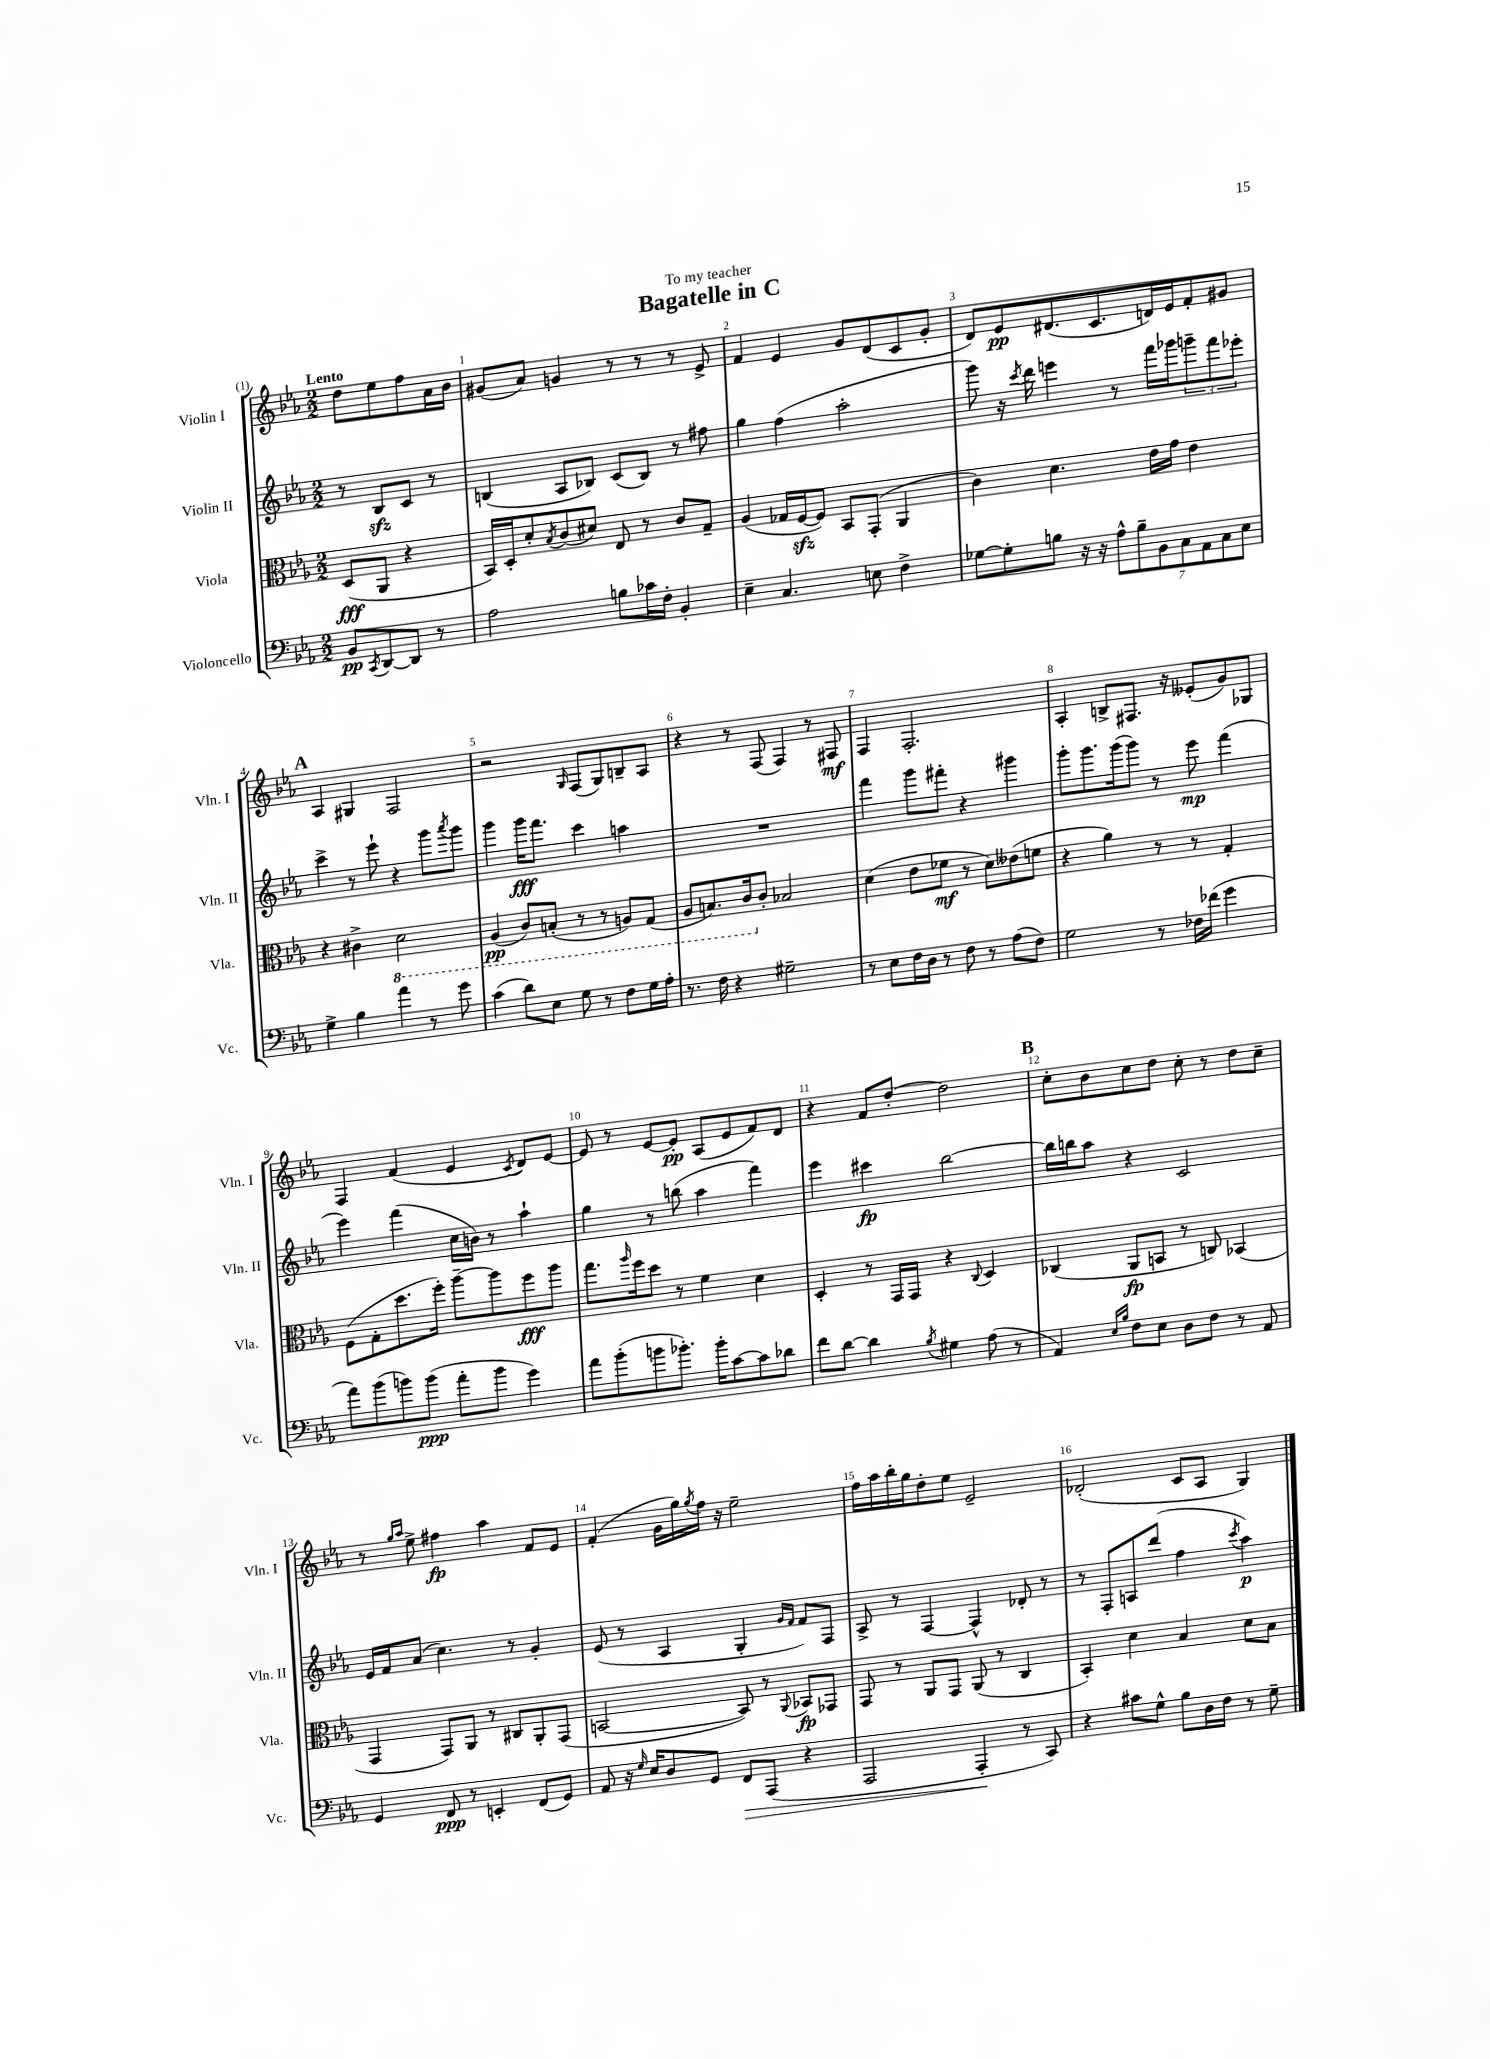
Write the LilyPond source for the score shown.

\header { title = "Bagatelle in C" dedication = "To my teacher" }
<<
\new StaffGroup <<
\new Staff = "s0" \with { instrumentName = "Violin I" shortInstrumentName = "Vln. I" } {
    \clef treble \key ees \major \numericTimeSignature \time 2/2 \partial 2 \tempo "Lento"
    d''8 ees''8 f''8 aes'16 bes'16 |
    gis'8( aes'8) g'4 r8 r8 r8 ees'8-> |
    f'4 ees'4 g'8 d'8( c'8 g'8-. |
    d'8) ees'8\pp dis'8.( c'8. d'16) ees'16 f'8-. gis'8 |
    \mark \markup { \bold "A" } aes4 gis4 f2 |
    r2 \grace { g16 } f8( g8) b8-- aes8 |
    r4 r8 f8( f4) r8 fis8\mf |
    f4 f2.-. |
    aes4-. b8-> fis8. r16 eeses'8-.( g'8) ges8 |
    f4 f'4( ees'4 \acciaccatura { c'8 } d'8) ees'8~ |
    ees'8 r8 ees'8~ ees'8-.\pp aes8( ees'8 f'8) d'8 |
    r4 f'8 d''8~-. d''2 |
    \mark \markup { \bold "B" } c''8-. bes'8 c''8 d''8 c''8-. r8 d''8 c''8-- |
    r8 \grace { g''16 aes''16 } ees''8-> fis''4\fp aes''4 f'8 ees'8 |
    f'4-.( g'16 g''16) \acciaccatura { g''8 } f''16 r16 ees''2-- |
    f''16 aes''16 bes''16-. g''16 d''8-. ees''8 ees'2-- |
    des'2-.( c'8 aes8 g4) \bar "|." |
}
\new Staff = "s1" \with { instrumentName = "Violin II" shortInstrumentName = "Vln. II" } {
    \clef treble \key ees \major \numericTimeSignature \time 2/2 \partial 2
    r8 bes8\sfz c'8 r8 |
    b4( aes8 bes8) c'8( bes8) r8 fis''8 |
    g''4 f''4( aes''2-. |
    g'''8) r16 \acciaccatura { c'''8 } d'''16 e'''4 r8 f'''16 ges'''16 \tuplet 3/2 { g'''8-- f'''8 ees'''8-. } |
    \mark \markup { \bold "A" } c'''4-> r8 ees'''8-! r4 g'''8 \acciaccatura { aes'''8 } g'''8 |
    g'''4 g'''16\fff f'''8. c'''4 a''4 |
    R1 |
    f'''4 g'''8 fis'''8-. r4 gis'''4 |
    g'''8-. g'''8. g'''16( g'''8) r8 ees'''8\mp f'''4( |
    ees'''4) f'''4( c''16 b'16) r8 aes''4-! |
    g''4 r8 b''8( aes''4 f'''4) |
    ees'''4 cis'''4\fp bes''2~ |
    \mark \markup { \bold "B" } bes''16 b''16 aes''8 r4 c'2 |
    ees'16 f'16 aes'8( c''4.) r8 g'4-. |
    ees'8( r8 aes4 g4-. \grace { g'16 f'16 } f'8) f8 |
    aes8-> r8 f4~ f4-^ des'8-. r8 |
    r8 f8-. a8 d'''8( f''4 \acciaccatura { c'''8 } aes''4\p) \bar "|." |
}
\new Staff = "s2" \with { instrumentName = "Viola" shortInstrumentName = "Vla." } {
    \clef alto \key ees \major \numericTimeSignature \time 2/2 \partial 2
    d8\fff( aes,8 r4 |
    bes,16) d16-. d'8-. \acciaccatura { bes8 } c'8( dis'8) ees8 r8 c'8 g8-- |
    aes4( ges16 f16~\sfz f8) bes,8 g,8-.( aes,4 |
    c'4) d'4. ees'16 g'16 ees'4 |
    \mark \markup { \bold "A" } r4 cis'4-> \ottava #-1 d2 |
    aes,4\pp( c8) b,8-.( r8 r8 a,8) g,8( |
    aes,8 b,8.) c16 \ottava #0 c'8-. bes!2 |
    d'4( ees'8 fes'8\mf r8 d'8) eeses'8( f'8 |
    r4 aes'4) r8 r8 g4-. |
    f8( g8-. d''8. f''16-.) aes''8~-- aes''8 f''8\fff aes''8 |
    g''8. \grace { aes''16 } f''16 d''8 r8 f'4 d'4 |
    d4-. r8 g,16 g,16 r4 \appoggiatura { c8 } d4 |
    \mark \markup { \bold "B" } ces4( aes,8\fp b,8 r8 c8) bes,4( |
    g,4 g,8) aes,8 r8 cis8 aes,8-. g,8( |
    b,2~ b,8) r8 \appoggiatura { aes,8 } bes,8\fp ges,8 |
    g,8 r8 aes,8 g,8 aes,8( r8 c4 |
    bes,4-.) d'4 bes4 d'8 bes8 \bar "|." |
}
\new Staff = "s3" \with { instrumentName = "Violoncello" shortInstrumentName = "Vc." } {
    \clef bass \key ees \major \numericTimeSignature \time 2/2 \partial 2
    bes,8\pp \acciaccatura { c,8 } d,8~ d,8 r8 |
    aes2 b8 ces'16 f16-. bes,4-. |
    ees4-- c4. e8 f4-> |
    ges8~ ges8-. b8 r16 r16 \tuplet 7/4 { aes8-^ b8-- bes,8 c8 aes,8 c8 ees8 } |
    \mark \markup { \bold "A" } g4-> bes4 aes'4 r8 g'8 |
    c'4( d'8) ees8 g8 r8 f8 g16 aes16-. |
    r8. f16 r4 gis2-- |
    r8 ees8 f16 d16 r8 f8 r8 aes8( f8) |
    g2 r8 fes16 fes'16( g'4 |
    aes'8) bes'8( b'8) b'8\ppp( aes'8-. b'8 g'4) |
    aes'8 bes'8-.( b'8 bes'8.-.) bes'16-. c'8~ c'8 des'8 |
    f'8 d'8~ d'4 \acciaccatura { bes8 } gis4 aes8( r8 |
    \mark \markup { \bold "B" } aes,4) \grace { ees16 bes16 } f8 ees8 d8 f8 r8 aes,8 |
    g,4 f,8\ppp r8 e,4-. f,8( g,8) |
    aes,8 r16 \grace { g16 } ees16 d8 g,8 f,8\> aes,,8( r4 |
    aes,,2 aes,,4-.\! r8 c,8) |
    r4 cis'8 g8-^ bes8 d16 f16 r8 g8-- \bar "|." |
}
>>
>>
\layout { \context { \Score \override BarNumber.break-visibility = ##(#f #t #t) barNumberVisibility = #all-bar-numbers-visible } }
